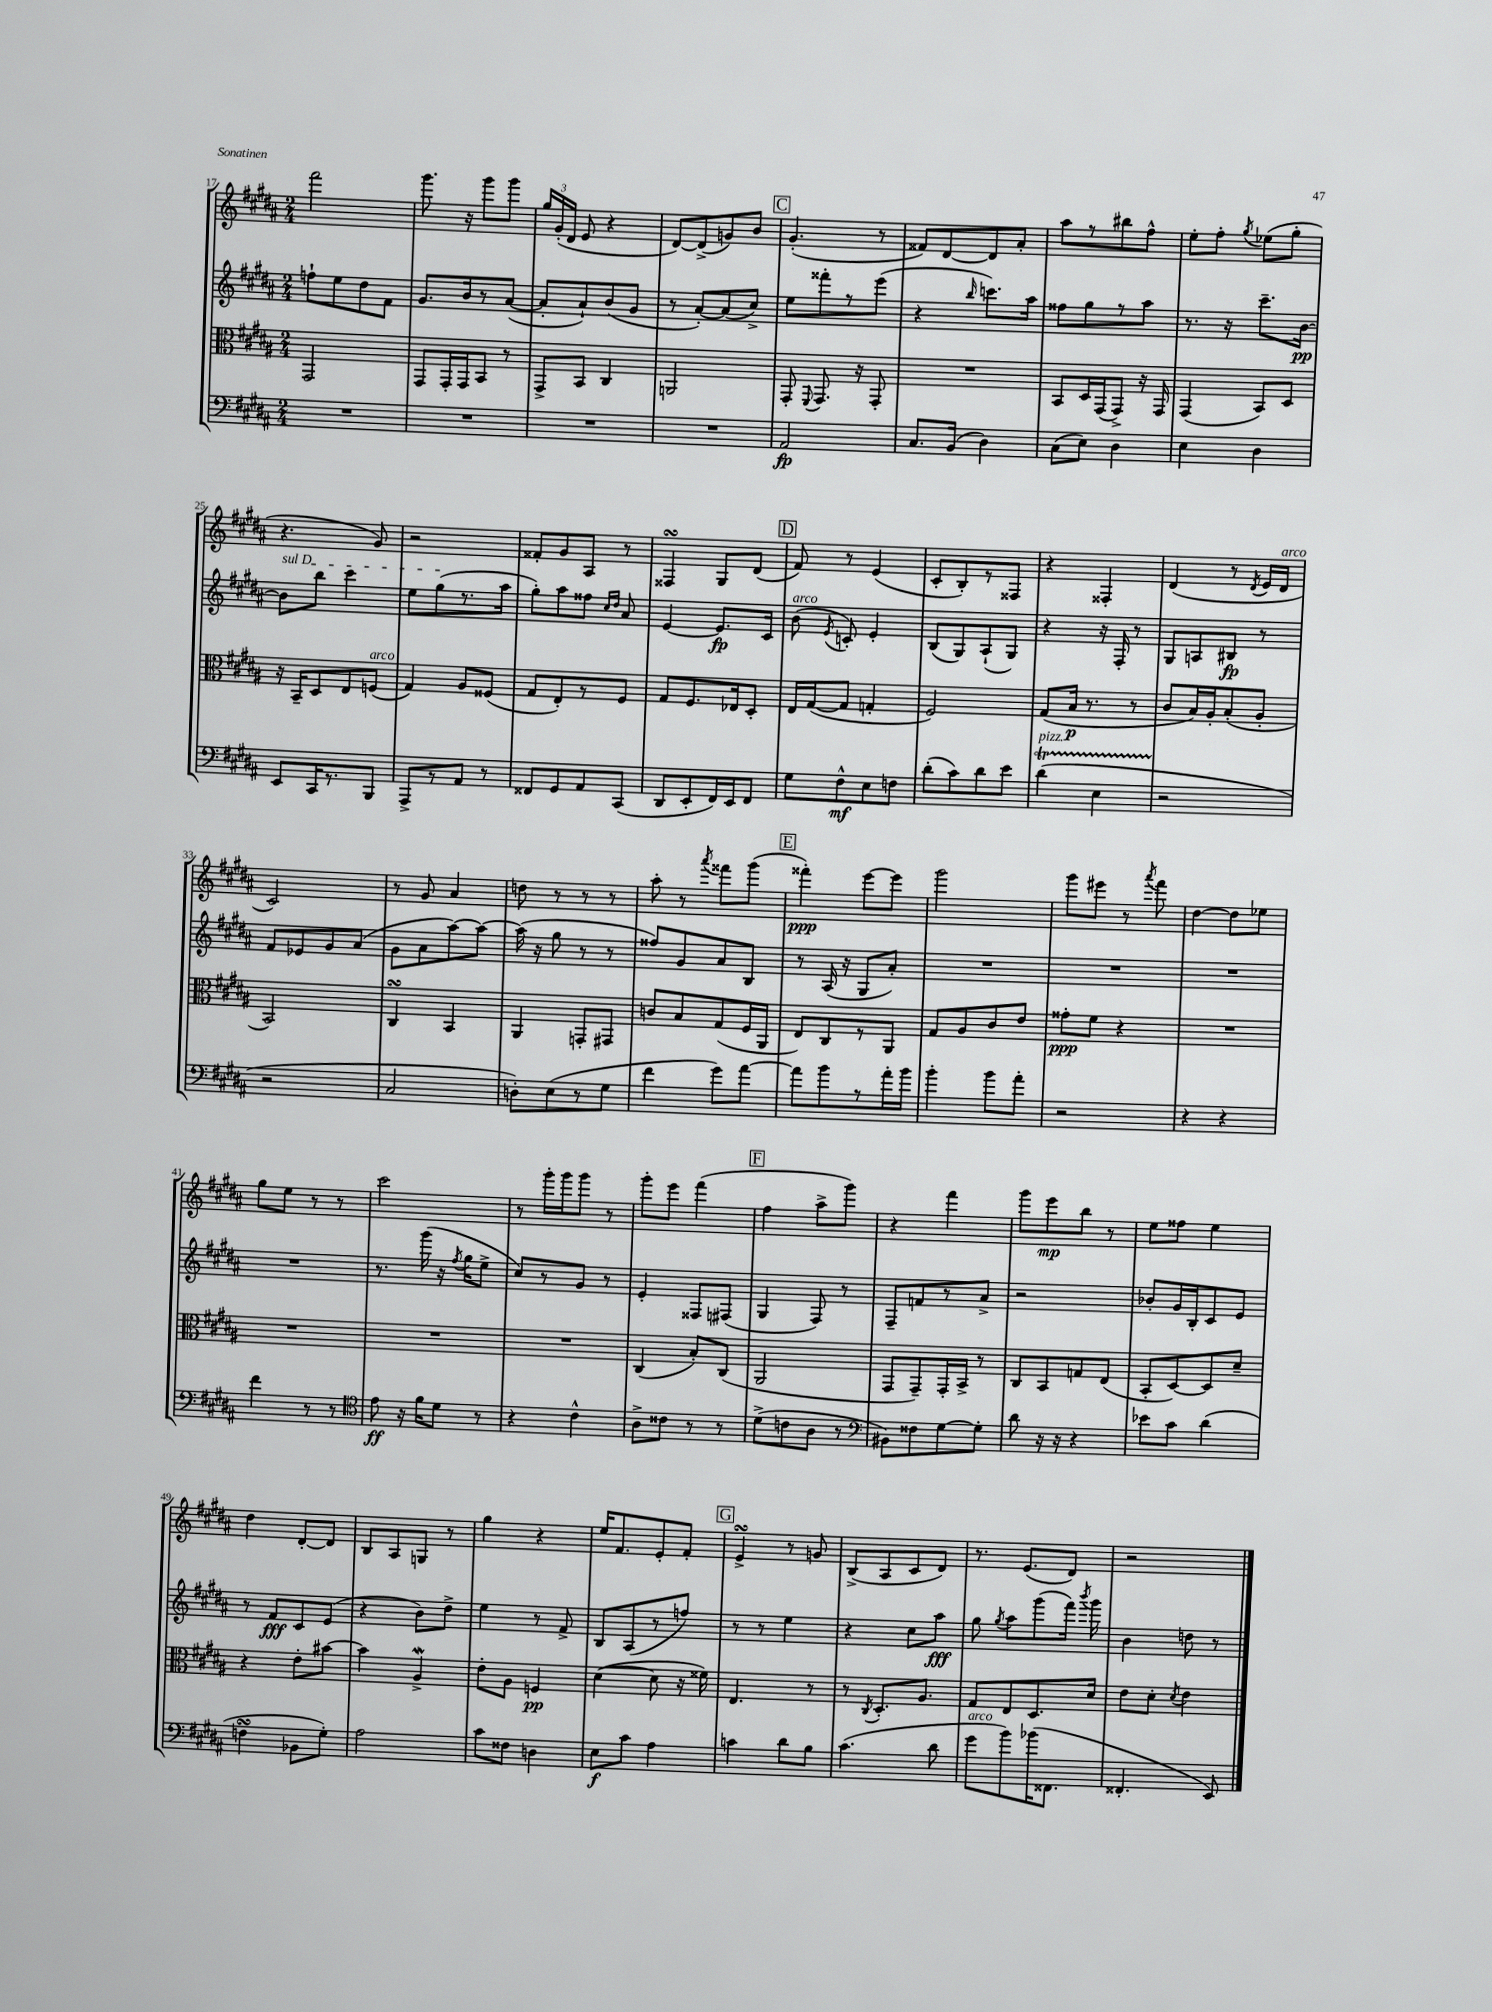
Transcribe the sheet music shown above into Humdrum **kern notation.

**kern	**kern	**kern	**kern
*staff4	*staff3	*staff2	*staff1
*clefF4	*clefC3	*clefG2	*clefG2
*k[f#c#g#d#a#]	*k[f#c#g#d#a#]	*k[f#c#g#d#a#]	*k[f#c#g#d#a#]
*M2/4	*M2/4	*M2/4	*M2/4
2r	2GG#	8ff`	2fff#
.	.	8ee	.
.	.	8dd#	.
.	.	8f#	.
=	=	=	=
2r	8GG#	8.g#	8.ggg#
.	16GG#'	.	.
.	16GG#	16b	16r
.	8BB	8r	8ggg#
.	8r	([8a#	8ggg#
=	=	=	=
2r	8GG#^	8a#']	24gg#
.	.	.	(24g#'
.	.	.	24d#
.	8BB	8a#`)	8e
.	4C#	(8b	4r
.	.	8g#	.
=	=	=	=
2r	2AA	8r	[8d#)
.	.	[8a#')	(8d#^]
.	.	(8a#]	8g)
.	.	8cc#^)	8b
=	=	=	=
2AA#	8GG#'	8ee	(4.g#'
.	8qqFF#	.	.
.	8.GG#	8fff##'	.
.	.	8r	.
.	16r	.	.
.	8GG#'	(8eee	8r
=	=	=	=
8.C#	2r	4r	8f##)
.	.	.	[8d#
(16BB	.	.	.
.	.	16qqbb	.
4D#)	.	8.ccc)	8d#]
.	.	.	8a#'
.	.	16aa#	.
=	=	=	=
(8C#	8BB	8ff##	8aa#
8E)	16D#	8gg#	8r
.	(16GG#	.	.
4D#	8GG#^)	8r	8bb#
.	16r	8aa#	8ff#^^
.	16GG#	.	.
=	=	=	=
4E	(4GG#	8.r	8ee'
.	.	.	8ff#'
.	.	16r	.
.	.	.	8qgg#
4D#	8BB)	8.ccc#~	(8ee-
.	8D#	.	8gg#'
.	.	[16b	.
=	=	=	=
8EE	16r	8b]	4.r
.	16BB~	.	.
16CC#	8D#	8bb	.
8.r	.	.	.
.	8E	4ccc#	.
8BBB	(8F	.	8g#)
=	=	=	=
8AAA#^	4G#)	8ee	2r
8r	.	(8gg#	.
8AA#	8A#	8.r	.
8r	(8F##	.	.
.	.	16aa#	.
=	=	=	=
8FF##	8G#	8gg#')	8f##'
8GG#	8E')	8aa#	8g#
8AA#	8r	8ff##	8A#
.	.	16qqcc#	.
.	.	16qqdd#	.
(8CC#	8F#	8a#	8r
=	=	=	=
8DD#	8G#	[4e	4F##
8EE'	8.F#	.	.
16FF#)	.	8.e]	8G#
16EE	16E-	.	.
8FF#	8D#'	.	(8d#
.	.	16c#	.
=	=	=	=
8G#	16E	(8b	8f#)
.	([16G#	.	.
.	.	8qe	.
8F#^^	8G#]	8c')	8r
8E	4G'	4e'	(4e
8F	.	.	.
=	=	=	=
(8d#'	2F#)	(8B	8c#'
8c#)	.	8G#)	8B')
8d#	.	(8A#`	8r
8e	.	8G#)	8F##
=	=	=	=
(4d#	(8G#	4r	4r
.	16B	.	.
.	8.r	.	.
4E	.	16r	4F##'
.	.	16F#'	.
.	8r	8r	.
=	=	=	=
2r	8c#	8G#	(4d#
.	16B)	8A	.
.	16A#'	.	.
.	(8B'	8B#	8r
.	.	.	8qd#
.	8A#'	8r	16e
.	.	.	16d#
=	=	=	=
2r	2BB)	8f#	2c#)
.	.	8e-	.
.	.	8g#	.
.	.	(8a#	.
=	=	=	=
2C#	4C#	8g#	8r
.	.	8a#	8g#
.	4BB	[8aa#)	4a#
.	.	8aa#_	.
=	=	=	=
8D')	4AA#	(16aa#]	8dd
.	.	16r	.
(8E	.	8gg#	8r
8r	8GG'	8r	8r
8G#	8GG#	8r	8r
=	=	=	=
4f#	8c	8ff##)	8aa#'
.	8B	8g#	8r
.	.	.	8qaaa#
8g#)	(8G#	8a#	8fff##
[8a#	16F#	8B	(8ggg#
.	16AA#	.	.
=	=	=	=
8a#]	8E)	8r	4fff##')
8b	8C#	(16A#	.
.	.	16r	.
8r	8r	8G#	[8eee
16a#'	8AA#	8a#')	8eee]
16b	.	.	.
=	=	=	=
4b'	8G#	2r	2ggg#
.	8A#	.	.
8b	8c#	.	.
8a#'	8e	.	.
=	=	=	=
2r	8g##'	2r	8ggg#
.	8f#	.	8eee#
.	4r	.	8r
.	.	.	8qaaa#
.	.	.	8fff#
=	=	=	=
4r	2r	2r	[4dd#
4r	.	.	8dd#]
.	.	.	8ee-
=	=	=	=
4f#	2r	2r	8gg#
.	.	.	8ee
8r	.	.	8r
8r	.	.	8r
=	=	=	=
*clefC4	*	*	*
8e	2r	8.r	2ccc#
16r	.	.	.
16f#	.	(16ggg#	.
8d#	.	16r	.
.	.	8qff#	.
.	.	16gg#	.
8r	.	8ee^	.
=	=	=	=
4r	2r	8cc#)	8r
.	.	8r	16ggg#'
.	.	.	16ggg#
4c#^^	.	8g#	8ggg#
.	.	8r	8r
=	=	=	=
8A#^	(4C#	4e'	8ggg#'
8c##	.	.	8eee
8r	8B')	8F##	(4fff#
8r	(8C#	(8F#	.
=	=	=	=
(8d#^	2AA#	4G#	4ff#
8c	.	.	.
8A#	.	8F#)	8aa#^
8r	.	8r	8ggg#)
=	=	=	=
*clefF4	*	*	*
8BB#)	8GG#	8F#~	4r
8F##	8GG#~)	8f	.
[8G#	16GG#'	8r	4fff#
.	16BB^	.	.
8G#']	8r	8a#^	.
=	=	=	=
8d#	8C#	2r	8ggg#
16r	8BB	.	8eee
16r	.	.	.
4r	8G	.	8bb
.	(8E	.	8r
=	=	=	=
8e-	8BB'	8b-'	8ee
8c#	[8D#)	16g#	8ff##
.	.	16B'	.
(4d#	8D#]	8c#	4ee
.	8d#~	8e	.
=	=	=	=
4F	4r	8r	4dd#
.	.	8f#	.
8BB-	8e'	8c#	[8d#'
8G#')	[8b#	(8e	8d#]
=	=	=	=
2A#	4b#]	4r	8B
.	.	.	8A#
.	4A#^	8b)	8G
.	.	8dd#^	8r
=	=	=	=
8c#	8e'	4ee	4gg#
8F##	8A#	.	.
4D	4F	8r	4r
.	.	8f#^	.
=	=	=	=
8E	([4d#	8B	16ee
.	.	.	8.f#
8c#	.	(8A#	.
4A#	8d#]	8r	8e'
.	16r	8ff)	8f#'
.	16f##)	.	.
=	=	=	=
4c	4.E	8r	4e^
.	.	8r	.
8d#	.	4ee	8r
8B	8r	.	8g
=	=	=	=
(4.c#	8r	4r	(8B^
.	8qC#	.	.
.	8.D#'	.	8A#
.	.	8cc#	8c#
.	8.A#	.	.
8d#	.	8aa#	8d#)
=	=	=	=
8g#	8G#	8gg#	8.r
.	.	8qgg#	.
8b)	8E	8aa#	.
.	.	.	(8.e
(16b-	8.D#	(8ggg#	.
8.FF##	.	.	.
.	.	16fff#)	8d#)
.	.	8qbbb	.
.	16d#	16ggg#	.
=	=	=	=
4.FF##'	8e	4b	2r
.	8d#'	.	.
.	8qd#	.	.
.	4e	8dd	.
8EE)	.	8r	.
==	==	==	==
*-	*-	*-	*-
